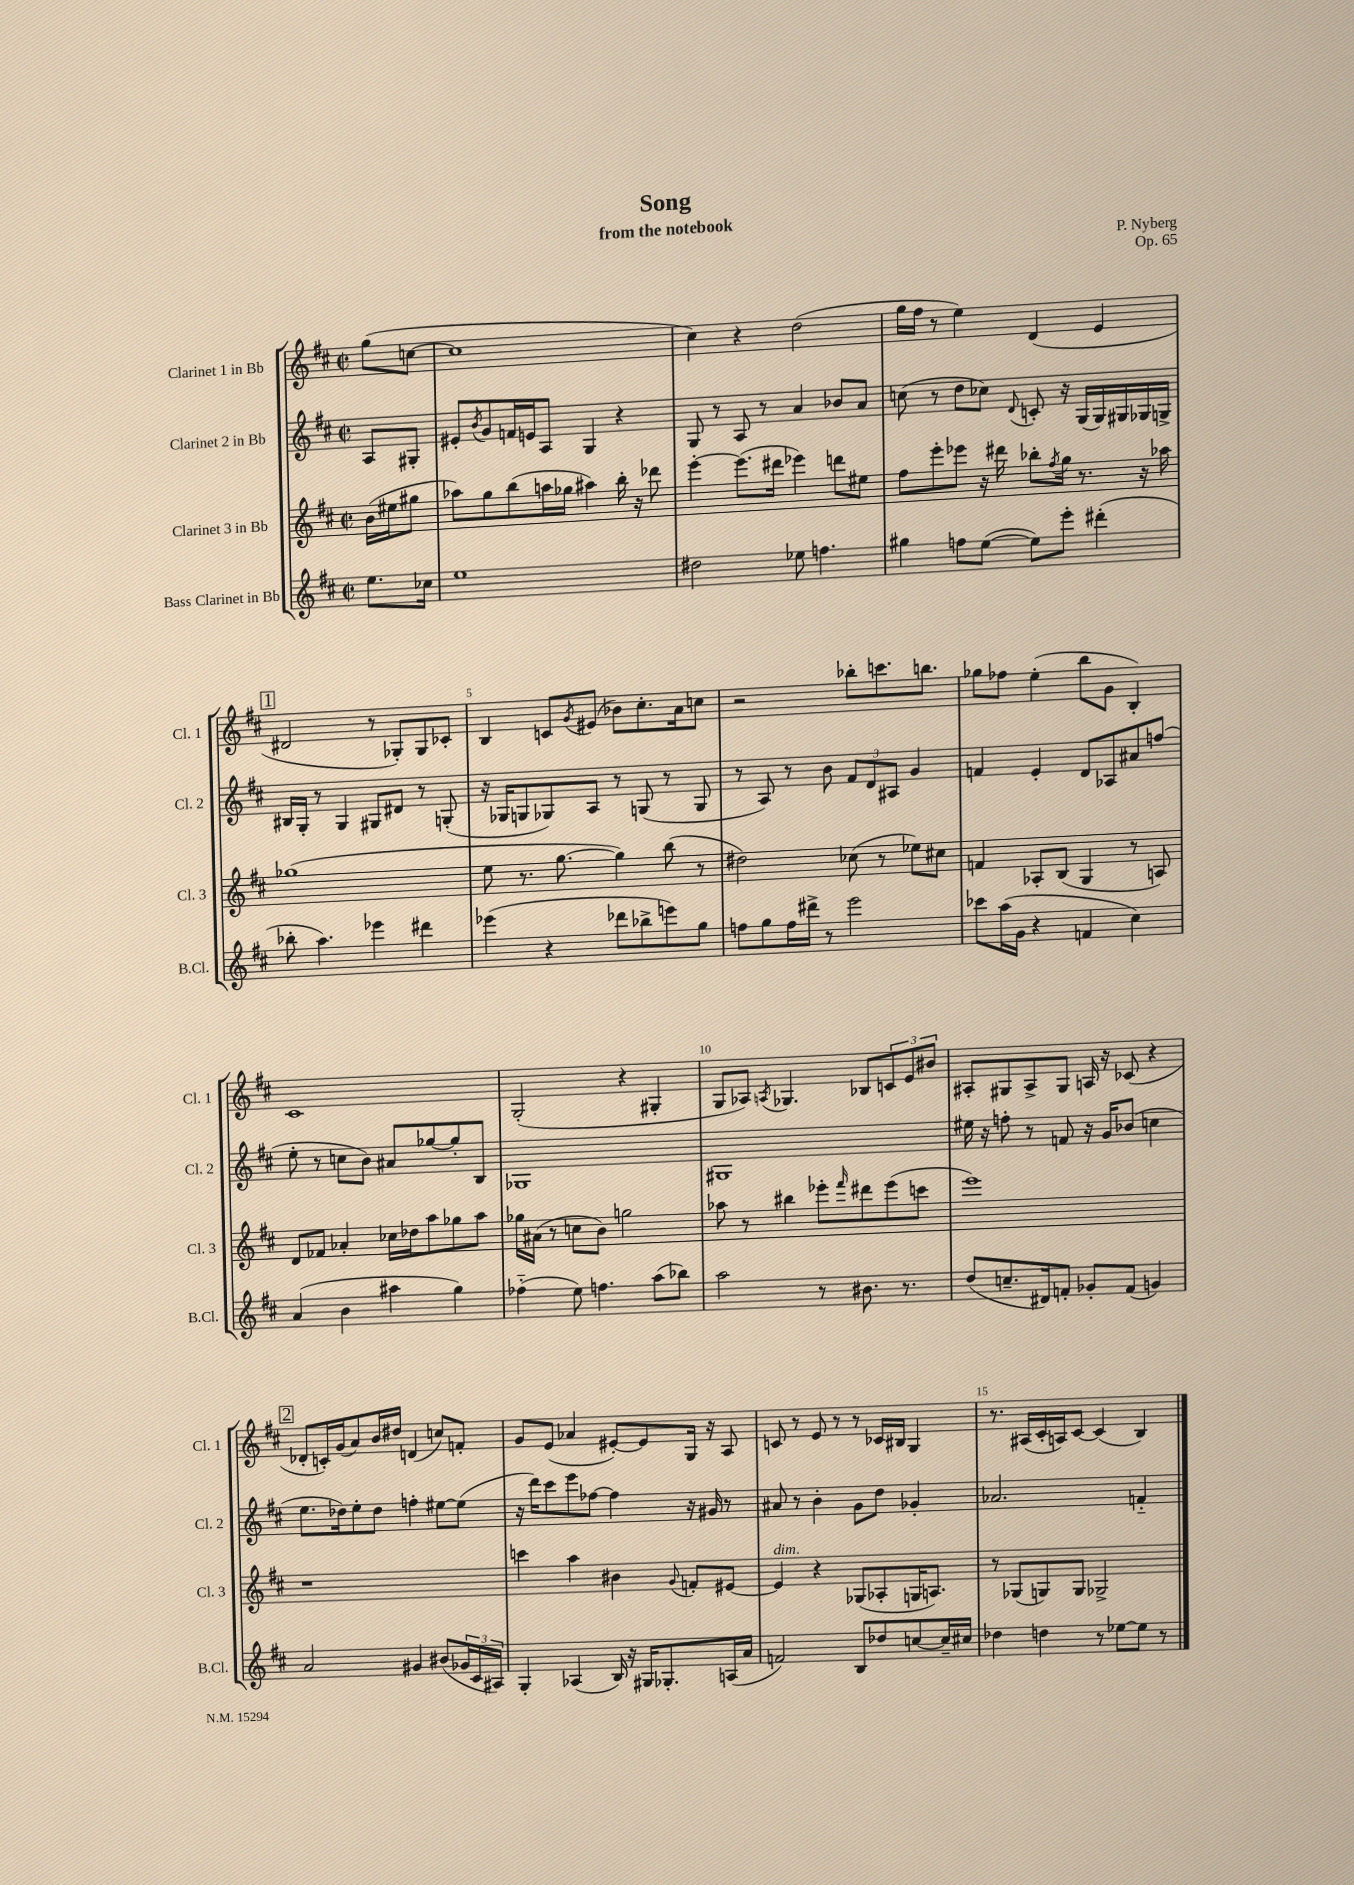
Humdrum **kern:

**kern	**kern	**kern	**kern
*staff4	*staff3	*staff2	*staff1
*clefG2	*clefG2	*clefG2	*clefG2
*k[f#c#]	*k[f#c#]	*k[f#c#]	*k[f#c#]
*M2/2	*M2/2	*M2/2	*M2/2
*met(c|)	*met(c|)	*met(c|)	*met(c|)
8.ee\L	(16b\LL	8A/L	(8gg\L
.	16ee#\J	.	.
.	8gg#\J	8G#'/J	[8cc\J
16cc-\Jk	.	.	.
=	=	=	=
1ee	8aa-\L)	8e#'/L	1cc]
.	.	8qb/	.
.	8gg\	8g/	.
.	(8bb\	16f/L	.
.	.	16e/J	.
.	16aa\L	8A/J	.
.	16gg-\JJ	.	.
.	4aa#\)	4G/	.
.	16bb'\	4r	.
.	16r	.	.
.	8ddd-\	.	.
=	=	=	=
2dd#\	[4eee'\	8G/	4cc#\)
.	.	8r	.
.	(8.eee\]L	8A/	4r
.	.	8r	.
.	16ddd#\Jk	.	.
8ee-\	4eee-\)	4a/	(2dd\
4.ff\	.	.	.
.	8ddd\L	8b-/L	.
.	8ee#\J	8a/J	.
=	=	=	=
4gg#\	8ff#\L	(8cc\	16gg\LL
.	.	.	16ff#\JJ
.	8eee'\	8r	8r
8ff\L	8eee-\J	8dd\L	4ee\)
([8ee\J	16r	8cc-\J)	.
.	16ddd#\	.	.
.	.	8qqd/	.
8ee\]L)	8bb-'\L	8c'/	(4d/
.	8qff#/	.	.
8eee'\J	16gg\Jk	16r	.
.	8.r	(16G/LL	.
(4ddd#'\	.	16G/)	4e/
.	.	16G#/	.
.	16r	16G-/	.
.	16aa-\	16G^/JJ	.
=	=	=	=
8bb-'\	(1gg-	16B#/LL	2d#/
.	.	16G'/JJ	.
4.aa\)	.	8r	.
.	.	4G/	.
4eee-\	.	8G#/L	8r
.	.	8d#/J	8G-'/L)
4ddd#\	.	8r	8G-/
.	.	(8G'/	8c-'/J
=	=	=	=
(4eee-\	8ee\	16r	4B/
.	.	16G-/LK	.
.	8.r	8G/	.
4r	.	8G-/)	8c/L
.	[8.gg\	.	.
.	.	.	8qg/
.	.	8A/J	(8e#/J
8ddd-\L	4gg\])	8r	8b-\L)
8bb-^\	.	(8G/	8.cc#'\
8eee\)	(8bb\	8r	.
.	.	.	16a\k
8gg\J	8r	8G/	8cc\J
=	=	=	=
8ff\L	2dd#\)	8r	2r
8gg\	.	8A/)	.
16ff\L	.	8r	.
16ddd#^\JJ	.	.	.
8r	.	8b\	.
2eee\	(8cc-\	12f#/L	8bb-'\L
.	.	12d/	.
.	8r	.	8.ccc\
.	.	12A#/J	.
.	8ee-\L)	4g/	.
.	.	.	8.bb\J
.	8cc#\J	.	.
=	=	=	=
8ccc-\L	4f/	4f/	8gg-\L
(16aa\L	.	.	8ff-\J
16g\JJ	.	.	.
4r	8A-'/L	4e'/	(4ee'\
.	(8B/J	.	.
4f/	4G/	8d/L	8bb\L
.	.	8A-/	8g\J
4cc#\)	8r	8a#/	4B'/)
.	8A/)	(8ff/J	.
=	=	=	=
(4a/	8d/L	8ee'\	1c#
.	8f-/J	8r	.
4b\	4a-'/	8cc\L	.
.	.	8b\J)	.
4aa#\	16cc-\LL	8a#/L	.
.	16dd-\J	.	.
.	8aa\	[8gg-/	.
4gg\)	8gg-\	8gg-'/]	.
.	8aa\J	8B/J	.
=	=	=	=
(4ff-'~\	16gg-\LL	1G-	(2G'/
.	(16a#\JJ	.	.
.	8r	.	.
8ee\)	8cc\L	.	.
4.ff\	8b\J)	.	.
.	2gg\	.	4r
(8aa\L	.	.	4G#'/
8bb-\J)	.	.	.
=	=	=	=
2aa\	8aa-\	1G#	8G/L
.	8r	.	8A-/J)
.	.	.	8qA/
.	4bb#\	.	4.G-/
8r	8eee-'\L	.	.
.	16qqfff#/	.	.
8.b#\	8ddd#\	.	8B-/L
.	(8eee-\	.	12c/
8.r	.	.	.
.	.	.	12e/
.	8ccc\J	.	.
.	.	.	12b#/J
=	=	=	=
(8dd/L	1eee)	16ee#\	8A#'/L
.	.	16r	.
8.cc~/	.	8ff'\	8G#/
.	.	8r	8A#^/
16d#/k)	.	.	.
8f'/J	.	8f/	8G#/J
8g-'/L	.	16r	16A/
.	.	16g/LK	16r
(8f/J	.	(8b-/J	(8c-/
4g/)	.	4cc\	4r
=	=	=	=
2a/	1r	8.ee\L	8d-'/L
.	.	.	16c'/L)
.	.	16dd-\k)	(16g/J
.	.	8ee'\	8a/)
.	.	8dd-\J	16b/L
.	.	.	16dd#/JJ
4g#/	.	4ff'\	(4d/
(8b#/L	.	[8ee#\L	8cc/L)
24g-/L	.	(8ee#\]J	8f'/J
24c#/	.	.	.
24A#/JJ)	.	.	.
=	=	=	=
4G'/	4ccc\	16r	8g/L
.	.	16ddd\LK)	.
.	.	8ccc#\	(8e/J
(4A-/	4aa\	8eee\	4a-/
.	.	[8ff-\J	.
16B/)	4b#\	4ff-\]	[8e#'/L)
16r	.	.	.
16G#/LK	.	.	8e#/]
8.G-'/	.	.	.
.	8qqg/	.	.
.	8f'/L	16r	16G/Jk
.	.	16g#/	16r
(16A/L	[8e#/J	8r	8A/
16a/JJ	.	.	.
=	=	=	=
2f/)	4e#/]	8a#/	8c/
.	.	8r	8r
.	4r	4b'\	8e/
.	.	.	8r
8B/L	(8G-/L	8g\L	8r
8dd-/	8A-'/	8dd\J	16c-/LL
.	.	.	16B#/JJ
[8cc/	16G/K	4g-'/	4G/
.	8.A/J)	.	.
16cc~/]L	.	.	.
16cc#/JJ	.	.	.
=	=	=	=
4dd-\	8r	2.a-/	8.r
.	(8G-/L	.	.
.	.	.	(16A#/LL
4dd\	8G/)	.	16c#'/
.	.	.	16A/J)
.	8G/J	.	[8c#/J
8r	2G-^/	.	(4c#/]
[8ee-\L	.	.	.
8ee-\]J	.	4f'~/	4B/)
8r	.	.	.
==	==	==	==
*-	*-	*-	*-
